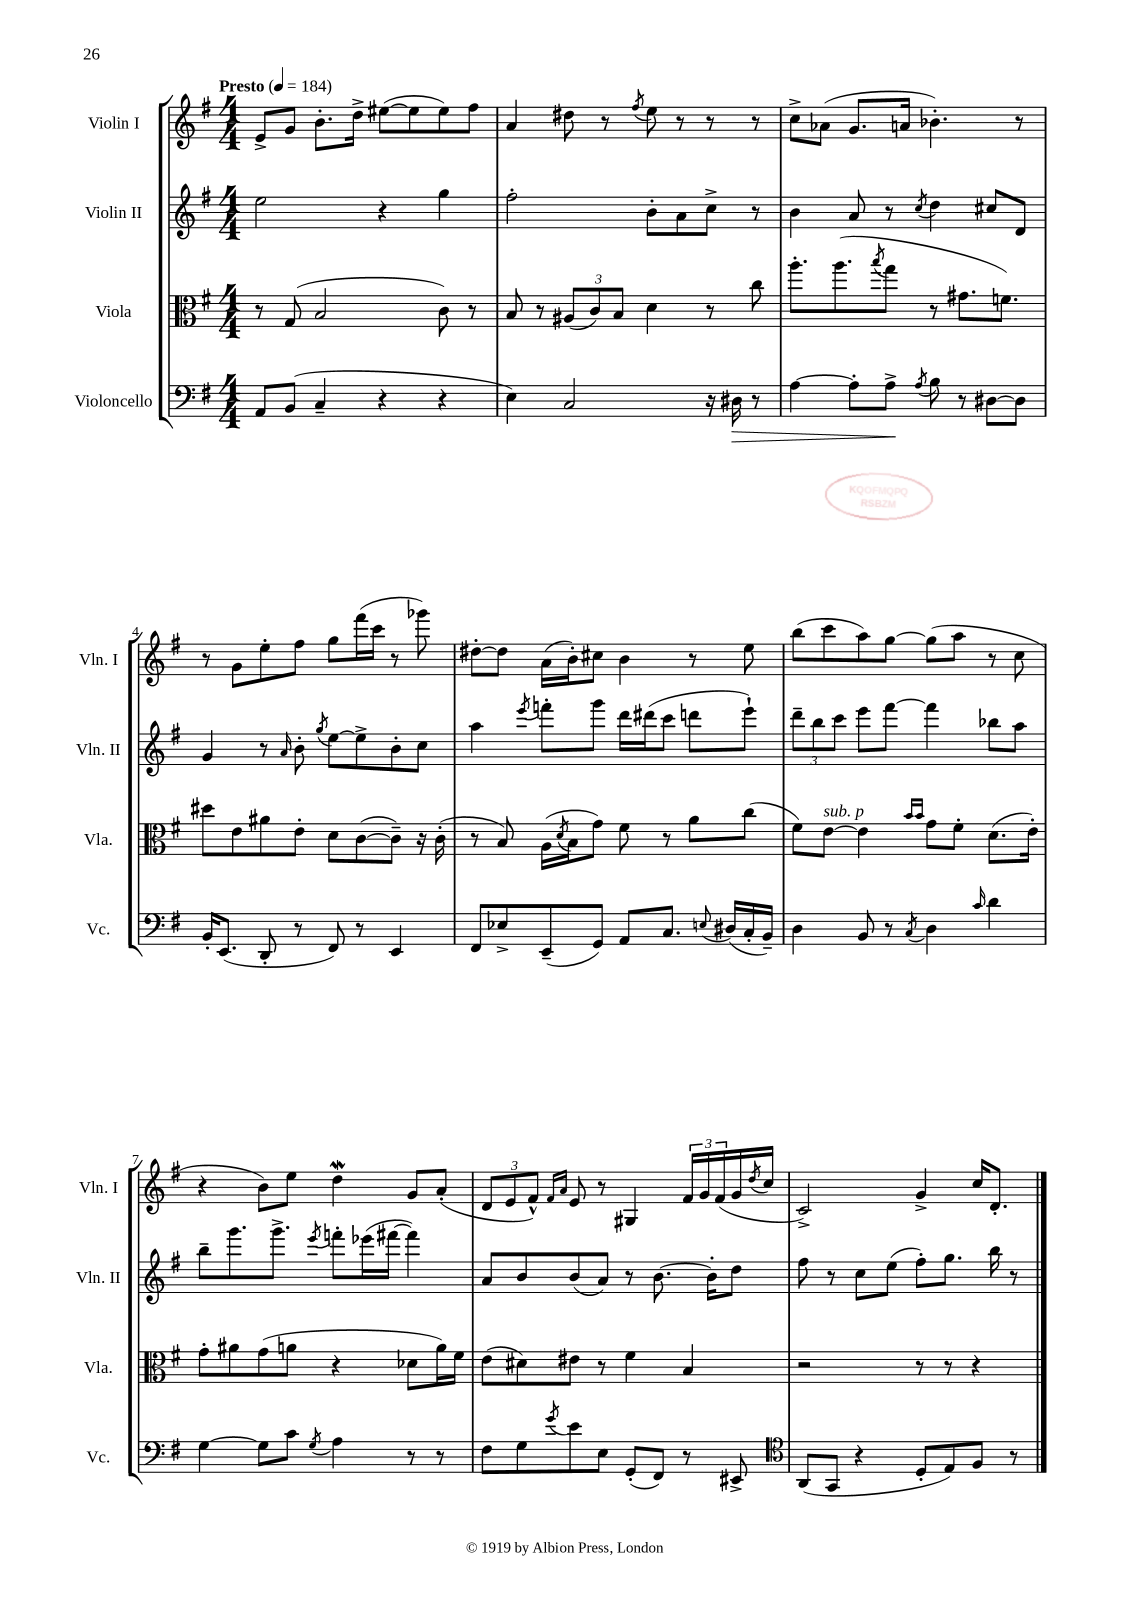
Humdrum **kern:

**kern	**kern	**kern	**kern
*staff4	*staff3	*staff2	*staff1
*clefF4	*clefC3	*clefG2	*clefG2
*k[f#]	*k[f#]	*k[f#]	*k[f#]
*M4/4	*M4/4	*M4/4	*M4/4
*MM184	*MM184	*MM184	*MM184
8AA	8r	2ee	8e^
(8BB	(8G	.	8g
4C~	2B	.	8.b'
.	.	.	16dd^
4r	.	4r	([8ee#
.	.	.	8ee#]
4r	8c)	4gg	8ee#)
.	8r	.	8ff#
=	=	=	=
4E)	8B	2ff#'	4a
.	8r	.	.
2C	(12A#	.	8dd#
.	12c)	.	.
.	.	.	8r
.	12B	.	.
.	.	.	8qff#
.	4d	8b'	8ee
.	.	8a	8r
16r	8r	8cc^	8r
16D#	.	.	.
8r	8cc	8r	8r
=	=	=	=
[4A	8.aa'	4b	8cc^
.	.	.	(8a-
.	(8.aa	.	.
8A']	.	8a	8.g
.	8qbb	.	.
8A^	8gg	8r	.
.	.	.	16a
8qA	.	8qcc	.
8B	8r	4dd	4.b-')
8r	8.g#	.	.
[8D#	.	8cc#	.
.	8.f)	.	.
8D#]	.	8d	8r
=	=	=	=
16BB'	8dd#	4g	8r
(8.EE	.	.	.
.	8e	.	8g
8DD'	8a#	8r	8ee'
.	.	16qqa	.
8r	8e'	8b'	8ff#
.	.	8qgg	.
8FF#)	8d	[8ee	8gg
8r	([8c	8ee^]	(16fff#
.	.	.	16ccc
4EE	8c~])	8b'	8r
.	16r	8cc	8ggg-)
.	(16c'	.	.
=	=	=	=
8FF#	8r	4aa	[8dd#'
8E-^	8B)	.	8dd#]
.	.	8qeee	.
(8EE~	(16A	8fff'	(16a
.	8qd	.	.
.	16B	.	16b')
8GG)	8g)	8ggg	8cc#
8AA	8f#	16ddd	4b
.	.	(16ddd#	.
8.C	8r	8ccc	.
.	8a	8ddd	8r
8qqE	.	.	.
(16D#	.	.	.
16C'	(8cc	8eee`)	8ee
16BB~)	.	.	.
=	=	=	=
4D	8f#)	12ddd~	(8bb
.	.	12bb	.
.	[8e	.	8ccc
.	.	12ccc	.
8BB	4e]	8eee	8aa)
8r	.	[8fff#	[8gg
.	16qqb	.	.
8qC	16qqb	.	.
4D	8g	4fff#]	(8gg]
.	8f#'	.	8aa
16qqc	.	.	.
4d	(8.d	8bb-	8r
.	.	8aa	8cc
.	16e')	.	.
=	=	=	=
[4G	8g'	8bb~	4r
.	8a#	8.ggg	.
8G]	(8g	.	8b)
.	.	8.ggg^	.
8c	8a	.	8ee
8qG	.	8qeee	.
4A	4r	8fff'	4dd
.	.	(16eee-	.
.	.	[16fff#	.
8r	8d-	4fff#])	8g
8r	16a)	.	(8a'
.	16f#	.	.
=	=	=	=
8F#	(8e	8a	12d
.	.	.	12e
8G	8d#)	8b	.
.	.	.	12f#^^)
.	.	.	16qqf#
8qg	.	.	16qqa
8e	8e#	(8b	8e
8E	8r	8a)	8r
(8GG'	4f#	8r	4G#
8FF#)	.	[8.b	.
8r	4B	.	24f#
.	.	.	24g
.	.	16b']	.
.	.	.	(24f#
8EE#^	.	8dd	16g
.	.	.	8qdd
.	.	.	16cc
=	=	=	=
*clefC4	*	*	*
(8AA	2r	8ff#	2c^)
8GG	.	8r	.
4r	.	8cc	.
.	.	(8ee	.
8D'	8r	8ff#')	4g^
8E)	8r	8.gg	.
8F#	4r	.	16cc
.	.	16bb	8.d'
8r	.	8r	.
==	==	==	==
*-	*-	*-	*-
